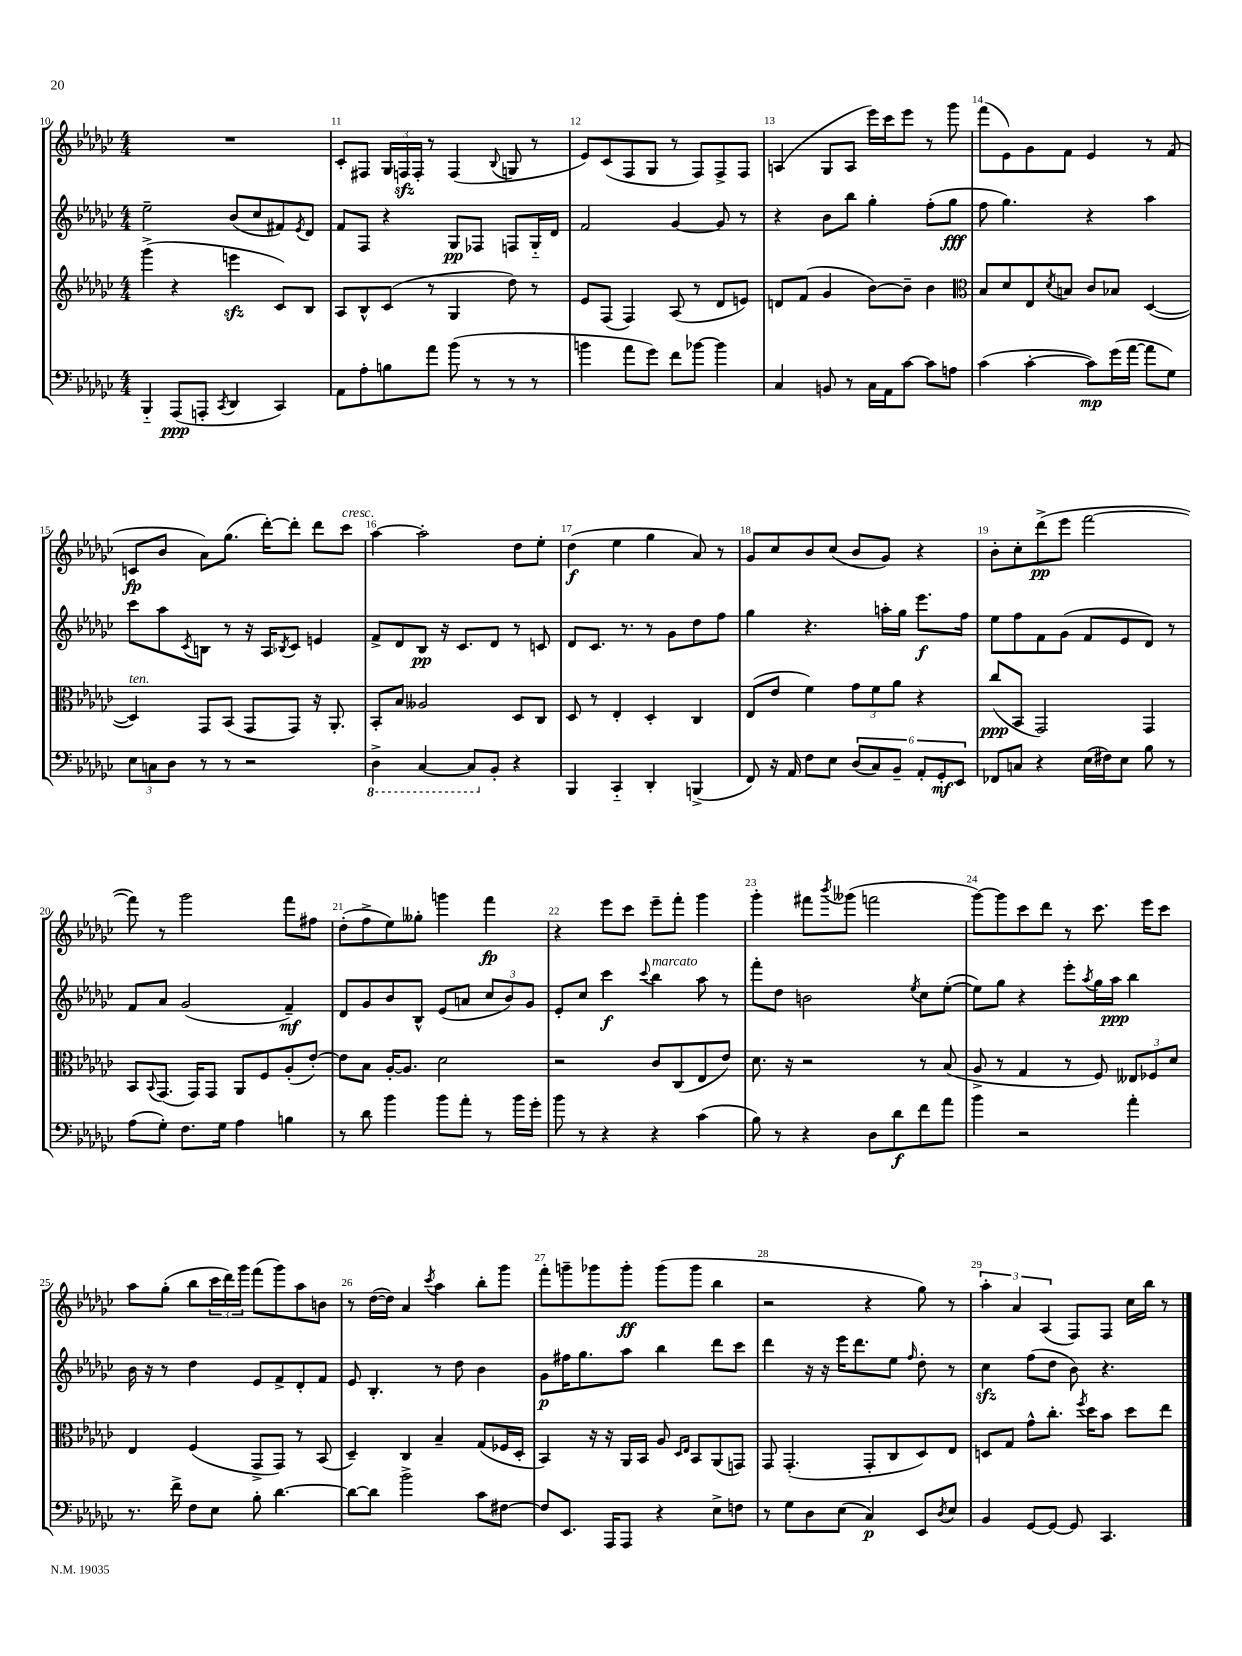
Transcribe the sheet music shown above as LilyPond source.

<<
\new StaffGroup <<
\new Staff = "s0" {
    \clef treble \key ges \major \numericTimeSignature \time 4/4
    R1 |
    ces'8-. fis8 \tuplet 3/2 { ges16 f16\sfz f16-. } r8 f4( \appoggiatura { bes8 } g8 r8 |
    ees'8) ces'8( f8 ges8 r8 f8) f8-> f8 |
    a4( ges8 a8 ees'''16) ces'''16 ees'''8 r8 ges'''8 |
    f'''8( ees'8) ges'8 f'8 ees'4 r8 f'8( |
    c'8\fp bes'8 aes'8) ges''8.( des'''16~-.) des'''8-. des'''8 ces'''8^\markup { \italic "cresc." } |
    aes''4~ aes''2-. des''8 ees''8-. |
    des''4\f( ees''4 ges''4 aes'8) r8 |
    ges'8 ces''8 bes'8 ces''8( bes'8 ges'8) r4 |
    bes'8-. ces''8-. des'''8->\pp( ees'''8 f'''2~ |
    f'''8) r8 ges'''2 f'''8 fis''8 |
    des''8-.( f''8-> ees''8) geses''8-. g'''4 f'''4\fp |
    r4 ees'''8 ces'''8 ees'''8-- f'''8-. ges'''4 |
    ges'''4-. fis'''8 \acciaccatura { bes'''8 } geses'''8( f'''2 |
    ges'''8~) ges'''8 ces'''8 des'''8 r8 ces'''8. ees'''16 ces'''8 |
    aes''8 ges''8-.( bes''8 \tuplet 3/2 { ces'''16 des'''16) ges'''16 } f'''8( ges'''8) aes''8 b'8 |
    r8 des''16~( des''16) aes'4 \acciaccatura { ces'''8 } aes''4 bes''8-. ges'''8 |
    f'''8-. g'''8-- ges'''8 ges'''8-.\ff ges'''8( ges'''8 bes''4 |
    r2 r4 ges''8) r8 |
    \tuplet 3/2 { aes''4-. aes'4 aes4( } f8) f8 ces''16 bes''16 r8 \bar "|." |
}
\new Staff = "s1" {
    \clef treble \key ges \major \numericTimeSignature \time 4/4
    ees''2-- bes'8( ces''8 fis'8) \acciaccatura { ees'8 } des'8 |
    f'8 f8 r4 ges8\pp fes8 f8 ges16-_ des'16 |
    f'2 ges'4~ ges'8 r8 |
    r4 bes'8 bes''8 ges''4-. f''8-.( ges''8\fff |
    f''8 ges''4.) r4 aes''4 |
    ces'''8 aes''8 \acciaccatura { ces'8 } b8 r8 r16 aes16 \acciaccatura { bes8 } ces'8 e'4 |
    f'8-> des'8 bes8\pp r16 ces'8. des'8 r8 c'8 |
    des'8 ces'8. r8. r8 ges'8 des''8 f''8 |
    ges''4 r4. a''16-. ges''16 ees'''8.\f f''16 |
    ees''8 f''8 f'8 ges'8( f'8 ees'8 des'8) r8 |
    f'8 aes'8 ges'2( f'4--\mf) |
    des'8 ges'8 bes'8 bes8-^ ees'8( a'8 \tuplet 3/2 { ces''8 bes'8) ges'8 } |
    ees'8-. ces''8 ces'''4\f \appoggiatura { ces'''8 } bes''4^\markup { \italic "marcato" } aes''8 r8 |
    f'''8-. des''8 b'2 \acciaccatura { ees''8 } ces''8 ees''8~-.( |
    ees''8) ges''8 r4 ees'''8-. \acciaccatura { aes''8 } ges''16 aes''16\ppp bes''4 |
    bes'16 r16 r8 des''4 ees'8 f'8-> des'8-. f'8 |
    ees'8 bes4.-. r8 des''8 bes'4 |
    ges'8\p fis''16 ges''8. aes''8 bes''4 des'''8 ces'''8 |
    des'''4 r16 r16 ees'''16 des'''8. ees''8 \grace { f''16 } des''8-. r8 |
    ces''4\sfz f''8( des''8 bes'8) r4. \bar "|." |
}
\new Staff = "s2" {
    \clef treble \key ges \major \numericTimeSignature \time 4/4
    ges'''4->( r4 e'''4\sfz ces'8) bes8 |
    aes8 bes8-^ ces'8( r8 ges4 des''8) r8 |
    ees'8 f8( f4) aes8( r8 des'8 e'8) |
    d'8 f'8( ges'4 bes'8~) bes'8-- bes'4 |
    \clef alto bes8 des'8 ees8 \acciaccatura { des'8 } b8 ces'8 bes8 des4~( |
    des4^\markup { \italic "ten." }) ges,8 bes,8( ges,8 ges,8) r16 aes,8.-. |
    bes,8-. bes8 aeses2 des8 ces8 |
    des8 r8 ees4-. des4-. ces4 |
    ees8( ees'8 f'4) \tuplet 3/2 { ges'8 f'8 aes'8 } r4 |
    ces''8\ppp( bes,8 ges,2) ges,4 |
    bes,8 \appoggiatura { bes,8 } ges,8.( ges,16) ges,8 aes,8 f8 aes8-.( ees'8~-.) |
    ees'8 bes8 aes16~-. aes8. des'2 |
    r2 ces'8 ces8( ees8 ees'8) |
    des'8. r16 r2 r8 bes8( |
    aes8-> r8 ges4 r8 f8) \tuplet 3/2 { eeses8 fes8 des'8 } |
    ees4 f4( ges,8-> ges,8) r8 bes,8( |
    des4--) ces4 bes4-- ges8( fes16 des16-. |
    bes,4) r16 r16 aes,16 bes,16 aes8 \grace { des16 ees16 } bes,8 aes,8( g,8) |
    ges,8 ges,4.-.( ges,8-. ces8 des8) ees8 |
    d8 ges8 ges'8-^ ces''8.-. \acciaccatura { f''8 } des''16 bes'8 des''8 ees''8 \bar "|." |
}
\new Staff = "s3" {
    \clef bass \key ges \major \numericTimeSignature \time 4/4
    bes,,4-_ aes,,8\ppp( a,,8-. \acciaccatura { ces,8 } des,4 ces,4) |
    aes,8 aes8-. b8 aes'8 bes'8( r8 r8 r8 |
    b'4 aes'8 ges'8) f'8 bes'8~ bes'4 |
    ces4 b,8 r8 ces16 aes,16 ces'8~ ces'8 a8 |
    ces'4( ces'4~-. ces'8\mp) ges'16( aes'16~ aes'8 ges8) |
    \tuplet 3/2 { ees8 c8 des8 } r8 r8 r2 |
    \ottava #-1 des,4-> ces,4~ ces,8 \ottava #0 bes,8-. r4 |
    bes,,4 ces,4-_ des,4-. b,,4->( |
    f,8) r16 aes,16 f8 ees8 \tuplet 6/4 { des8( ces8) bes,8-- aes,8-. ges,8-.\mf ees,8 } |
    fes,8 c8 r4 ees16( fis16) ees8 bes8 r8 |
    aes8( ges8-.) f8. ges16 aes4 b4 |
    r8 des'8 bes'4 bes'8 aes'8-. r8 bes'16 ges'16-. |
    bes'8 r8 r4 r4 ces'4( |
    bes8) r8 r4 des8 des'8\f f'8 aes'8 |
    bes'4 r2 aes'4-. |
    r8. f'16-> f8 ees8 bes8-. des'4.~ |
    des'8~ des'8 bes'2-> ces'8 fis8~ |
    fis8 ees,8. aes,,16 aes,,8 r4 ees8-> f8 |
    r8 ges8 des8 ees8( ces4\p) ees,8 \acciaccatura { des8 } ees8 |
    bes,4 ges,8~ ges,8~ ges,8 ces,4. \bar "|." |
}
>>
>>
\layout { \context { \Score currentBarNumber = #10 \override BarNumber.break-visibility = ##(#f #t #t) barNumberVisibility = #all-bar-numbers-visible } }
